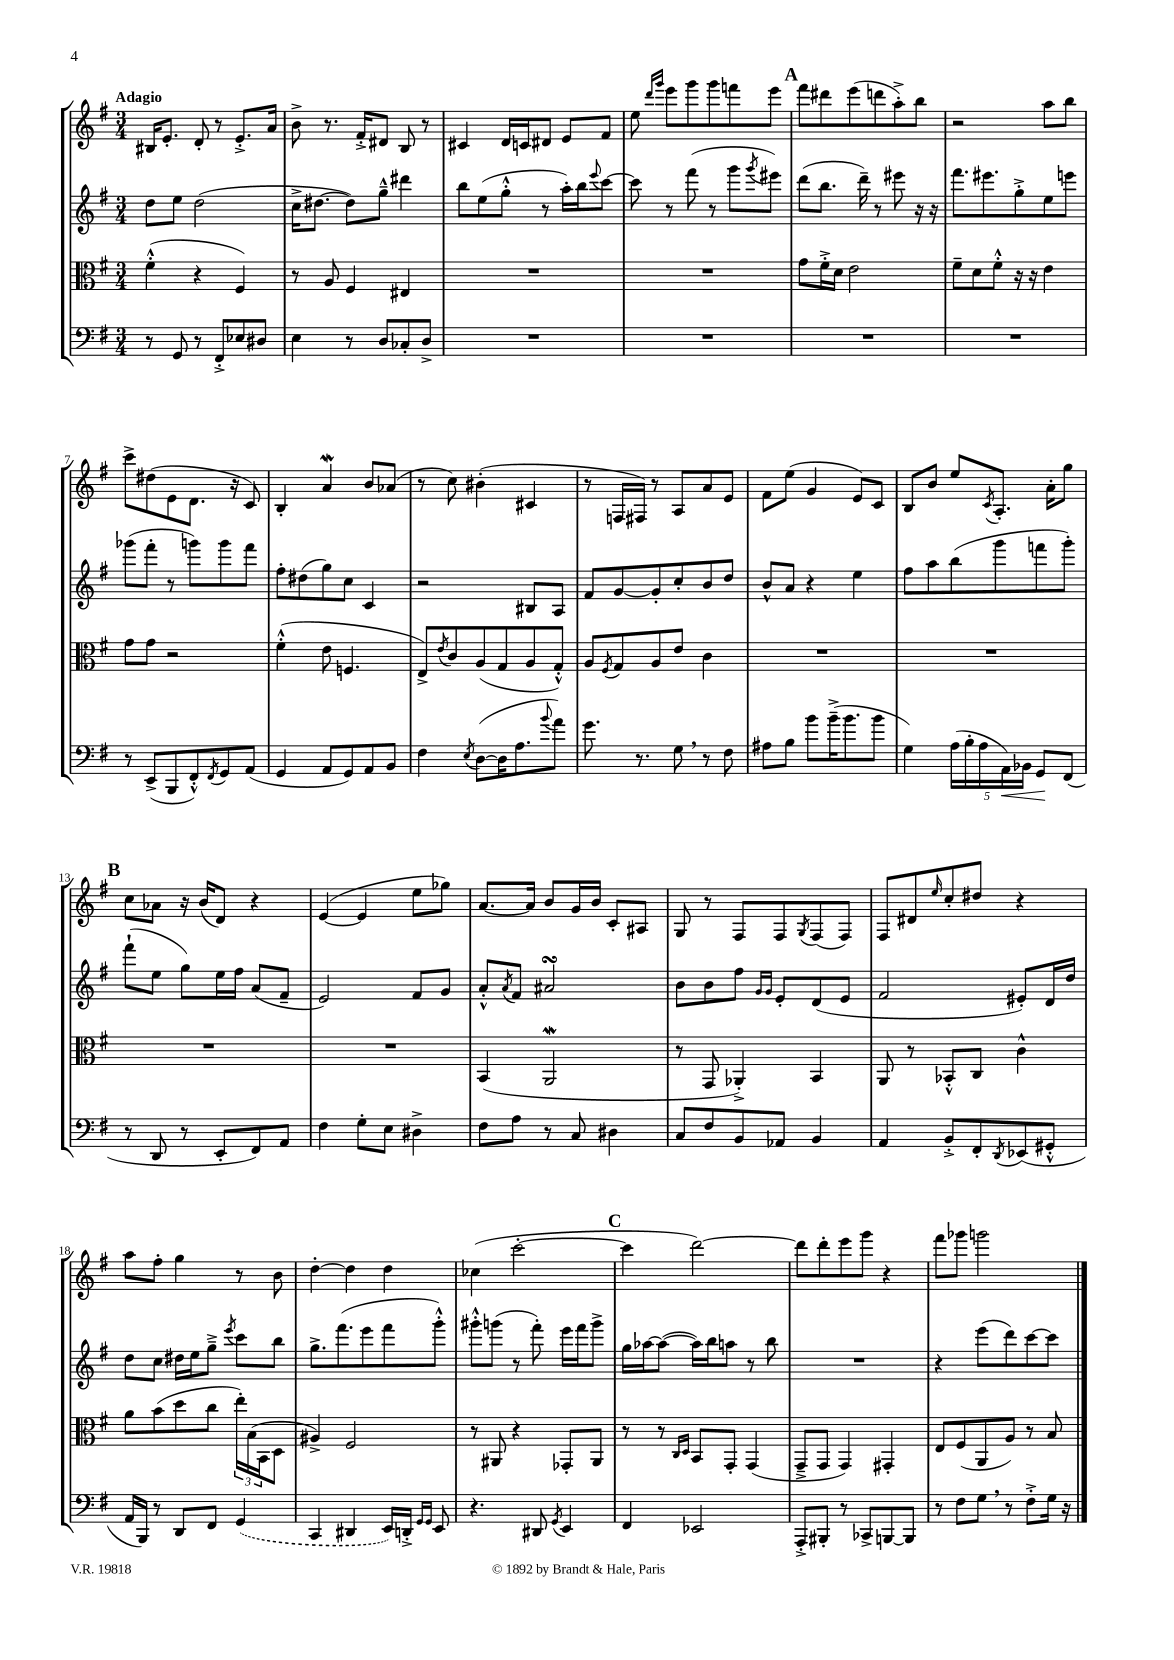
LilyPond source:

<<
\new StaffGroup <<
\new Staff = "s0" {
    \clef treble \key g \major \numericTimeSignature \time 3/4 \tempo "Adagio"
    bis16 e'8.-. d'8-. r8 e'8.-.-> a'16 |
    b'8-> r8. fis'16-.-> dis'8 b8 r8 |
    cis'4 d'16 c'16 dis'8 e'8 fis'8 |
    e''8 \grace { d'''16 g'''16 } e'''8 g'''8 g'''8 f'''8 e'''8 |
    \mark \markup { \bold "A" } fis'''8 dis'''8 e'''8( d'''8 a''8-.->) b''8 |
    r2 a''8 b''8 |
    c'''8-> dis''8( e'8 d'8. r16 c'8) |
    b4-. a'4\mordent b'8 aes'8( |
    r8 c''8) bis'4-.( cis'4 |
    r8 f16 fis16) r8 a8 a'8 e'8 |
    fis'8 e''8( g'4 e'8) c'8 |
    b8 b'8 e''8 \acciaccatura { c'8 } a8.-. a'16-. g''8 |
    \mark \markup { \bold "B" } c''8 aes'8 r16 b'16( d'8) r4 |
    e'4~( e'4 e''8 ges''8) |
    a'8.~ a'16 b'8 g'16 b'16 c'8-. ais8 |
    g8 r8 fis8 fis8 \acciaccatura { g8 } fis8( fis8) |
    fis8 dis'8 \grace { e''16 } c''8-. dis''8 r4 |
    a''8 fis''8-. g''4 r8 b'8 |
    d''4~-. d''4 d''4 |
    ces''4( c'''2~-. |
    \mark \markup { \bold "C" } c'''4 d'''2~) |
    d'''8 d'''8-. e'''8 g'''8 r4 |
    fis'''8 ges'''8 g'''2 \bar "|." |
}
\new Staff = "s1" {
    \clef treble \key g \major \numericTimeSignature \time 3/4
    d''8 e''8 d''2( |
    c''16-> dis''8.~ dis''8) g''8---^ dis'''4 |
    b''8 e''8( g''8-.-^ r8 a''16-.) b''16 \appoggiatura { e'''8 } c'''8~ |
    c'''8 r8 fis'''8( r8 g'''8 \acciaccatura { g'''8 } eis'''8) |
    \mark \markup { \bold "A" } d'''8( b''8. d'''16--) r8 eis'''8 r16 r16 |
    fis'''8. eis'''8. g''8-.-> e''8 e'''8 |
    ges'''8( fis'''8-. r8 g'''8) g'''8 fis'''8 |
    fis''8-. dis''8( g''8) c''8 c'4 |
    r2 bis8 a8 |
    fis'8 g'8~ g'8-. c''8-. b'8 d''8 |
    b'8-^ a'8 r4 e''4 |
    fis''8 a''8 b''8( g'''8 f'''8 g'''8-.) |
    \mark \markup { \bold "B" } fis'''8-!( e''8 g''8) e''16 fis''16 a'8( fis'8-- |
    e'2) fis'8 g'8 |
    a'8-.-^ \acciaccatura { a'8 } fis'8 ais'2\turn |
    b'8 b'8 fis''8 \grace { g'16 g'16 } e'8-. d'8( e'8 |
    fis'2 eis'8-.) d'16 d''16 |
    d''8 c''8 dis''16 e''16 g''8---> \acciaccatura { e'''8 } c'''8 b''8 |
    g''8.-> fis'''8.( e'''8 fis'''8 g'''8-.-^) |
    gis'''8-.-^ g'''8( r8 fis'''8-.) e'''16 fis'''16 g'''8-> |
    \mark \markup { \bold "C" } g''16 aes''16~ aes''8~( aes''16) b''16 a''8 r8 b''8 |
    R2. |
    r4 e'''8( d'''8) c'''8~ c'''8 \bar "|." |
}
\new Staff = "s2" {
    \clef alto \key g \major \numericTimeSignature \time 3/4
    fis'4-.-^( r4 fis4) |
    r8 a8 fis4 eis4 |
    R2. |
    R2. |
    \mark \markup { \bold "A" } g'8 fis'16-.-> d'16 e'2 |
    fis'8-- d'8 fis'8-.-^ r16 r16 e'4 |
    g'8 g'8 r2 |
    fis'4-.-^( e'8 f4. |
    e8->) \acciaccatura { e'8 } c'8 a8( g8 a8 g8-.-^) |
    a8 \acciaccatura { fis8 } g8 a8 e'8 c'4 |
    R2. |
    R2. |
    \mark \markup { \bold "B" } R2. |
    R2. |
    b,4( a,2\mordent |
    r8 g,8 aes,4-.->) b,4 |
    a,8 r8 bes,8-.-^ c8 c'4-^ |
    a'8 b'8( d''8 c''8 \tuplet 3/2 { e''16-.) b16( b,16 } d8 |
    ais4->) fis2 |
    r8 ais,8 r4 ges,8-. ais,8 |
    \mark \markup { \bold "C" } r8 r8 \grace { c16 d16 } b,8 g,8-. g,4( |
    g,8---> g,8 g,4) gis,4-. |
    e8 fis8( a,8 a8) r8 b8 \bar "|." |
}
\new Staff = "s3" {
    \clef bass \key g \major \numericTimeSignature \time 3/4
    r8 g,8 r8 fis,8-.-> ees8 dis8 |
    e4 r8 d8 ces8-. d8-> |
    R2. |
    R2. |
    \mark \markup { \bold "A" } R2. |
    R2. |
    r8 e,8->( b,,8 fis,8-.-^) \acciaccatura { fis,8 } g,8 a,8( |
    g,4 a,8 g,8) a,8 b,8 |
    fis4 \acciaccatura { e8 } d8~( d16 a8. \appoggiatura { b'8 } a'8) |
    g'8. r8. g8 \breathe r8 fis8 |
    ais8 b8 b'8 b'16--->( b'8. b'8 |
    g4) \tuplet 5/4 { a16( b16-. a16 a,16\<) bes,16 } g,8\! fis,8( |
    \mark \markup { \bold "B" } r8 d,8 r8 e,8-. fis,8) a,8 |
    fis4 g8-. e8 dis4-> |
    fis8 a8 r8 c8 dis4 |
    c8 fis8 b,8 aes,8 b,4 |
    a,4 b,8-.-> fis,8-. \acciaccatura { d,8 } ees,8( gis,8-.-^ |
    a,16 b,,16) r8 d,8 fis,8 \once \slurDashed g,4( |
    c,4 dis,4 e,16) d,16-.-> \grace { g,16 g,16 } e,8 |
    r4. dis,8 \acciaccatura { g,8 } e,4 |
    \mark \markup { \bold "C" } fis,4 ees,2 |
    a,,8-.-> bis,,8-. r8 ces,8-> b,,8~ b,,8 |
    r8 fis8 g8 \breathe r8 fis8-.-> g16 r16 \bar "|." |
}
>>
>>
